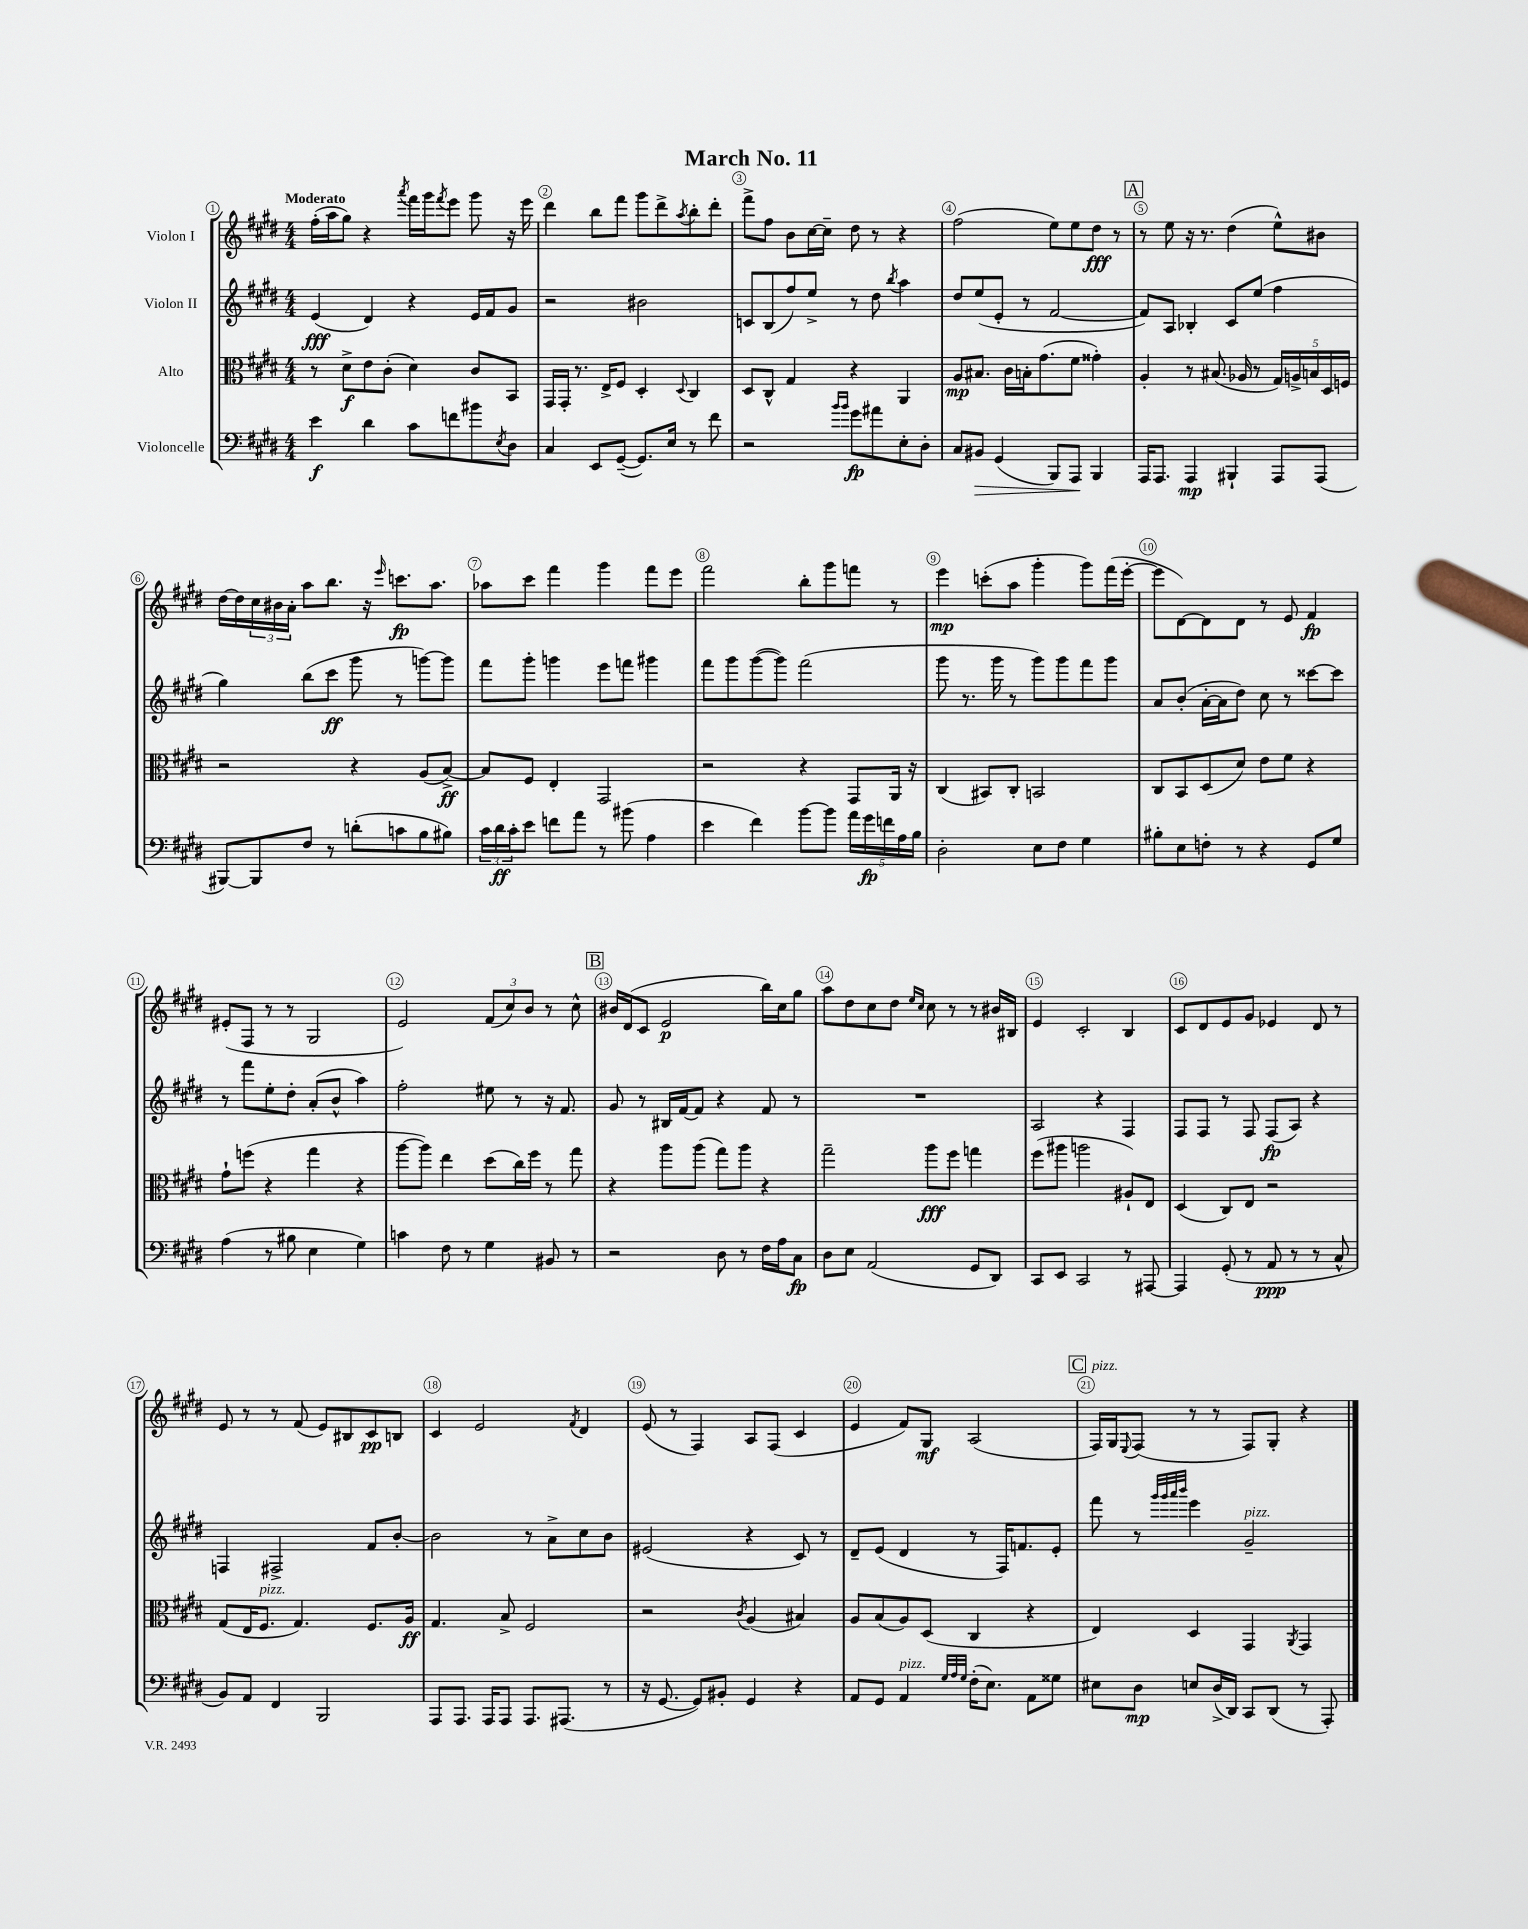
\header { title = "March No. 11" }
<<
\new StaffGroup <<
\new Staff = "s0" \with { instrumentName = "Violon I" } {
    \clef treble \key e \major \numericTimeSignature \time 4/4 \tempo "Moderato"
    fis''16-.( a''16 gis''8) r4 \acciaccatura { a'''8 } fis'''16 gis'''16 \acciaccatura { fis'''8 } e'''8 gis'''8 r16 e'''16 |
    dis'''4 b''8 fis'''8 gis'''8 dis'''8-> \acciaccatura { a''8 } b''8-. dis'''8-. |
    fis'''8-> fis''8 b'8 cis''16~ cis''16-- dis''8 r8 r4 |
    fis''2( e''8) e''8 dis''8\fff r8 |
    \mark \markup { \box "A" } r8 e''8 r16 r8. dis''4( e''8-^) bis'8 |
    dis''16~ dis''16 \tuplet 3/2 { cis''16 bis'16 a'16-. } a''8 b''8. r16 \grace { e'''16 } c'''8.\fp a''8. |
    aes''8 cis'''8 fis'''4 gis'''4 fis'''8 e'''8 |
    fis'''2 b''8-. gis'''8 f'''8 r8 |
    e'''4\mp c'''8-.( a''8 gis'''4-. gis'''8) fis'''16( e'''16~-. |
    e'''8 dis'8~) dis'8 dis'8 r8 e'8 fis'4\fp |
    eis'8-.( fis8 r8 r8 gis2 |
    e'2) \tuplet 3/2 { fis'8( cis''8) b'8 } r8 cis''8-^ |
    \mark \markup { \box "B" } bis'16 dis'16( cis'8 e'2\p b''16) cis''16 gis''8 |
    a''8 dis''8 cis''8 dis''8 \grace { e''16 cis''16 } cis''8 r8 r8 bis'16 bis16 |
    e'4 cis'2-. b4 |
    cis'8 dis'8 e'8 gis'8 ees'4 dis'8 r8 |
    e'8 r8 r8 fis'8( e'8) bis8 cis'8\pp b8 |
    cis'4 e'2 \acciaccatura { fis'8 } dis'4 |
    e'8( r8 fis4) a8 fis8( cis'4 |
    e'4 fis'8) gis8\mf a2( |
    \mark \markup { \box "C" } fis16^\markup { \italic "pizz." }) gis16 \appoggiatura { e8 } fis8( r8 r8 fis8) gis8-. r4 \bar "|." |
}
\new Staff = "s1" \with { instrumentName = "Violon II" } {
    \clef treble \key e \major \numericTimeSignature \time 4/4
    e'4\fff( dis'4) r4 e'16 fis'16 gis'8 |
    r2 bis'2 |
    c'8 b8( fis''8) e''8-> r8 dis''8 \acciaccatura { b''8 } a''4 |
    dis''8 e''8( e'8-. r8 fis'2~ |
    \mark \markup { \box "A" } fis'8) a8 bes4-. cis'8 e''8( fis''4 |
    gis''4) b''8( cis'''8\ff gis'''8 r8 g'''8~) g'''8 |
    fis'''8 gis'''8-. g'''4 e'''8 f'''8 gis'''4 |
    fis'''8 gis'''8 gis'''8~( gis'''8) fis'''2( |
    gis'''8 r8. gis'''16 r8 gis'''8) gis'''8 fis'''8 gis'''8 |
    a'8 b'8-.( a'16~-. a'16 dis''8) cis''8 r8 cisis'''8~ cisis'''8 |
    r8 fis'''8 e''8-. dis''8-. a'8-.( b'8-^ a''4) |
    fis''2-. eis''8 r8 r16 fis'8. |
    \mark \markup { \box "B" } gis'8 r8 bis16 fis'16~ fis'8 r4 fis'8 r8 |
    R1 |
    a2 r4 fis4 |
    fis8 fis8 r8 fis8 fis8\fp( a8) r4 |
    f4 fis2-> fis'8 b'8~-. |
    b'2 r8 a'8-> cis''8 b'8 |
    eis'2( r4 cis'8) r8 |
    dis'8-- e'8( dis'4 r8 fis16) f'8. e'8-. |
    \mark \markup { \box "C" } fis'''8 r8 \grace { gis'''32 gis'''32 a'''32 b'''32 } e'''4 gis'2--^\markup { \italic "pizz." } \bar "|." |
}
\new Staff = "s2" \with { instrumentName = "Alto" } {
    \clef alto \key e \major \numericTimeSignature \time 4/4
    r8 dis'8->\f e'8 cis'8-.( dis'4) cis'8 b,8 |
    gis,16 gis,16-. r8. e16-> fis8 dis4-. \appoggiatura { dis8 } cis4 |
    dis8 cis8-^ gis4 r4 a,4 |
    a8\mp bis8. cis'16 b16-. gis'8.( fis'8 gisis'4-.) |
    \mark \markup { \box "A" } a4-. r8 bis8.( aes16 r8 \tuplet 5/4 { gis16) a16-> b16 dis16 f16 } |
    r2 r4 a8( b8~->\ff) |
    b8 fis8 e4-. gis,2 |
    r2 r4 gis,8 a,16 r16 |
    cis4( bis,8) cis8-. b,2 |
    cis8 b,8 dis8( dis'8) e'8 fis'8 r4 |
    gis'8-! f''8( r4 gis''4 r4 |
    a''8~ a''8) e''4 dis''8( cis''16) fis''16 r8 gis''8 |
    \mark \markup { \box "B" } r4 a''8 a''8( gis''8) a''8 r4 |
    gis''2-- a''8\fff fis''8 g''4 |
    fis''8( ais''8 a''2 ais8-!) e8 |
    dis4( cis8) e8 r2 |
    gis8( e16 fis8.^\markup { \italic "pizz." } gis4.) fis8. a16\ff |
    gis4. b8-> fis2 |
    r2 \acciaccatura { cis'8 } a4( bis4) |
    a8 b8( a8) dis8( cis4 r4 |
    \mark \markup { \box "C" } e4) dis4 gis,4 \acciaccatura { a,8 } gis,4 \bar "|." |
}
\new Staff = "s3" \with { instrumentName = "Violoncelle" } {
    \clef bass \key e \major \numericTimeSignature \time 4/4
    e'4\f dis'4 cis'8 f'8 bis'8 \acciaccatura { e8 } dis8 |
    cis4 e,8 gis,8~--( gis,8.) e16 r8 fis'8 |
    r2 \grace { b'16 b'16 } gis'8\fp ais'8 e8-. dis8-. |
    cis8 bis,8\> gis,4( b,,8) a,,8\! b,,4 |
    \mark \markup { \box "A" } a,,16 a,,8. a,,4\mp bis,,4-! a,,8 a,,8( |
    bis,,8~) bis,,8 fis8 r8 d'8-.( c'8 b8 bis8) |
    \tuplet 3/2 { cis'16 dis'16\ff cis'16-. } e'8 f'8 a'8 r8 bis'8( a4 |
    e'4 fis'4) b'8~ b'8 \tuplet 5/4 { a'16 gis'16\fp f'16 a16 b16 } |
    dis2-. e8 fis8 gis4 |
    bis8-. e8 f8-. r8 r4 gis,8 gis8 |
    a4( r8 bis8 e4 gis4) |
    c'4 fis8 r8 gis4 bis,8 r8 |
    \mark \markup { \box "B" } r2 dis8 r8 fis16 a16 cis8\fp |
    dis8 e8 a,2( gis,8 dis,8) |
    cis,8 e,8 cis,2 r8 ais,,8~ |
    ais,,4 gis,8-.( r8 a,8\ppp r8 r8 cis8-^ |
    b,8) a,8 fis,4 b,,2 |
    a,,8 a,,8. a,,16 a,,8 a,,8. ais,,8.( r8 |
    r16 gis,8.~ gis,8) bis,8-. gis,4 r4 |
    a,8 gis,8 a,4^\markup { \italic "pizz." } \grace { gis32 a32 gis32 } fis16-.( e8.) a,8 gisis8 |
    \mark \markup { \box "C" } eis8 dis8\mp e8 dis16->( dis,16) cis,8 dis,8( r8 a,,8-.) \bar "|." |
}
>>
>>
\layout { \context { \Score \override BarNumber.break-visibility = ##(#f #t #t) barNumberVisibility = #all-bar-numbers-visible \override BarNumber.stencil = #(make-stencil-circler 0.1 0.3 ly:text-interface::print) } }
